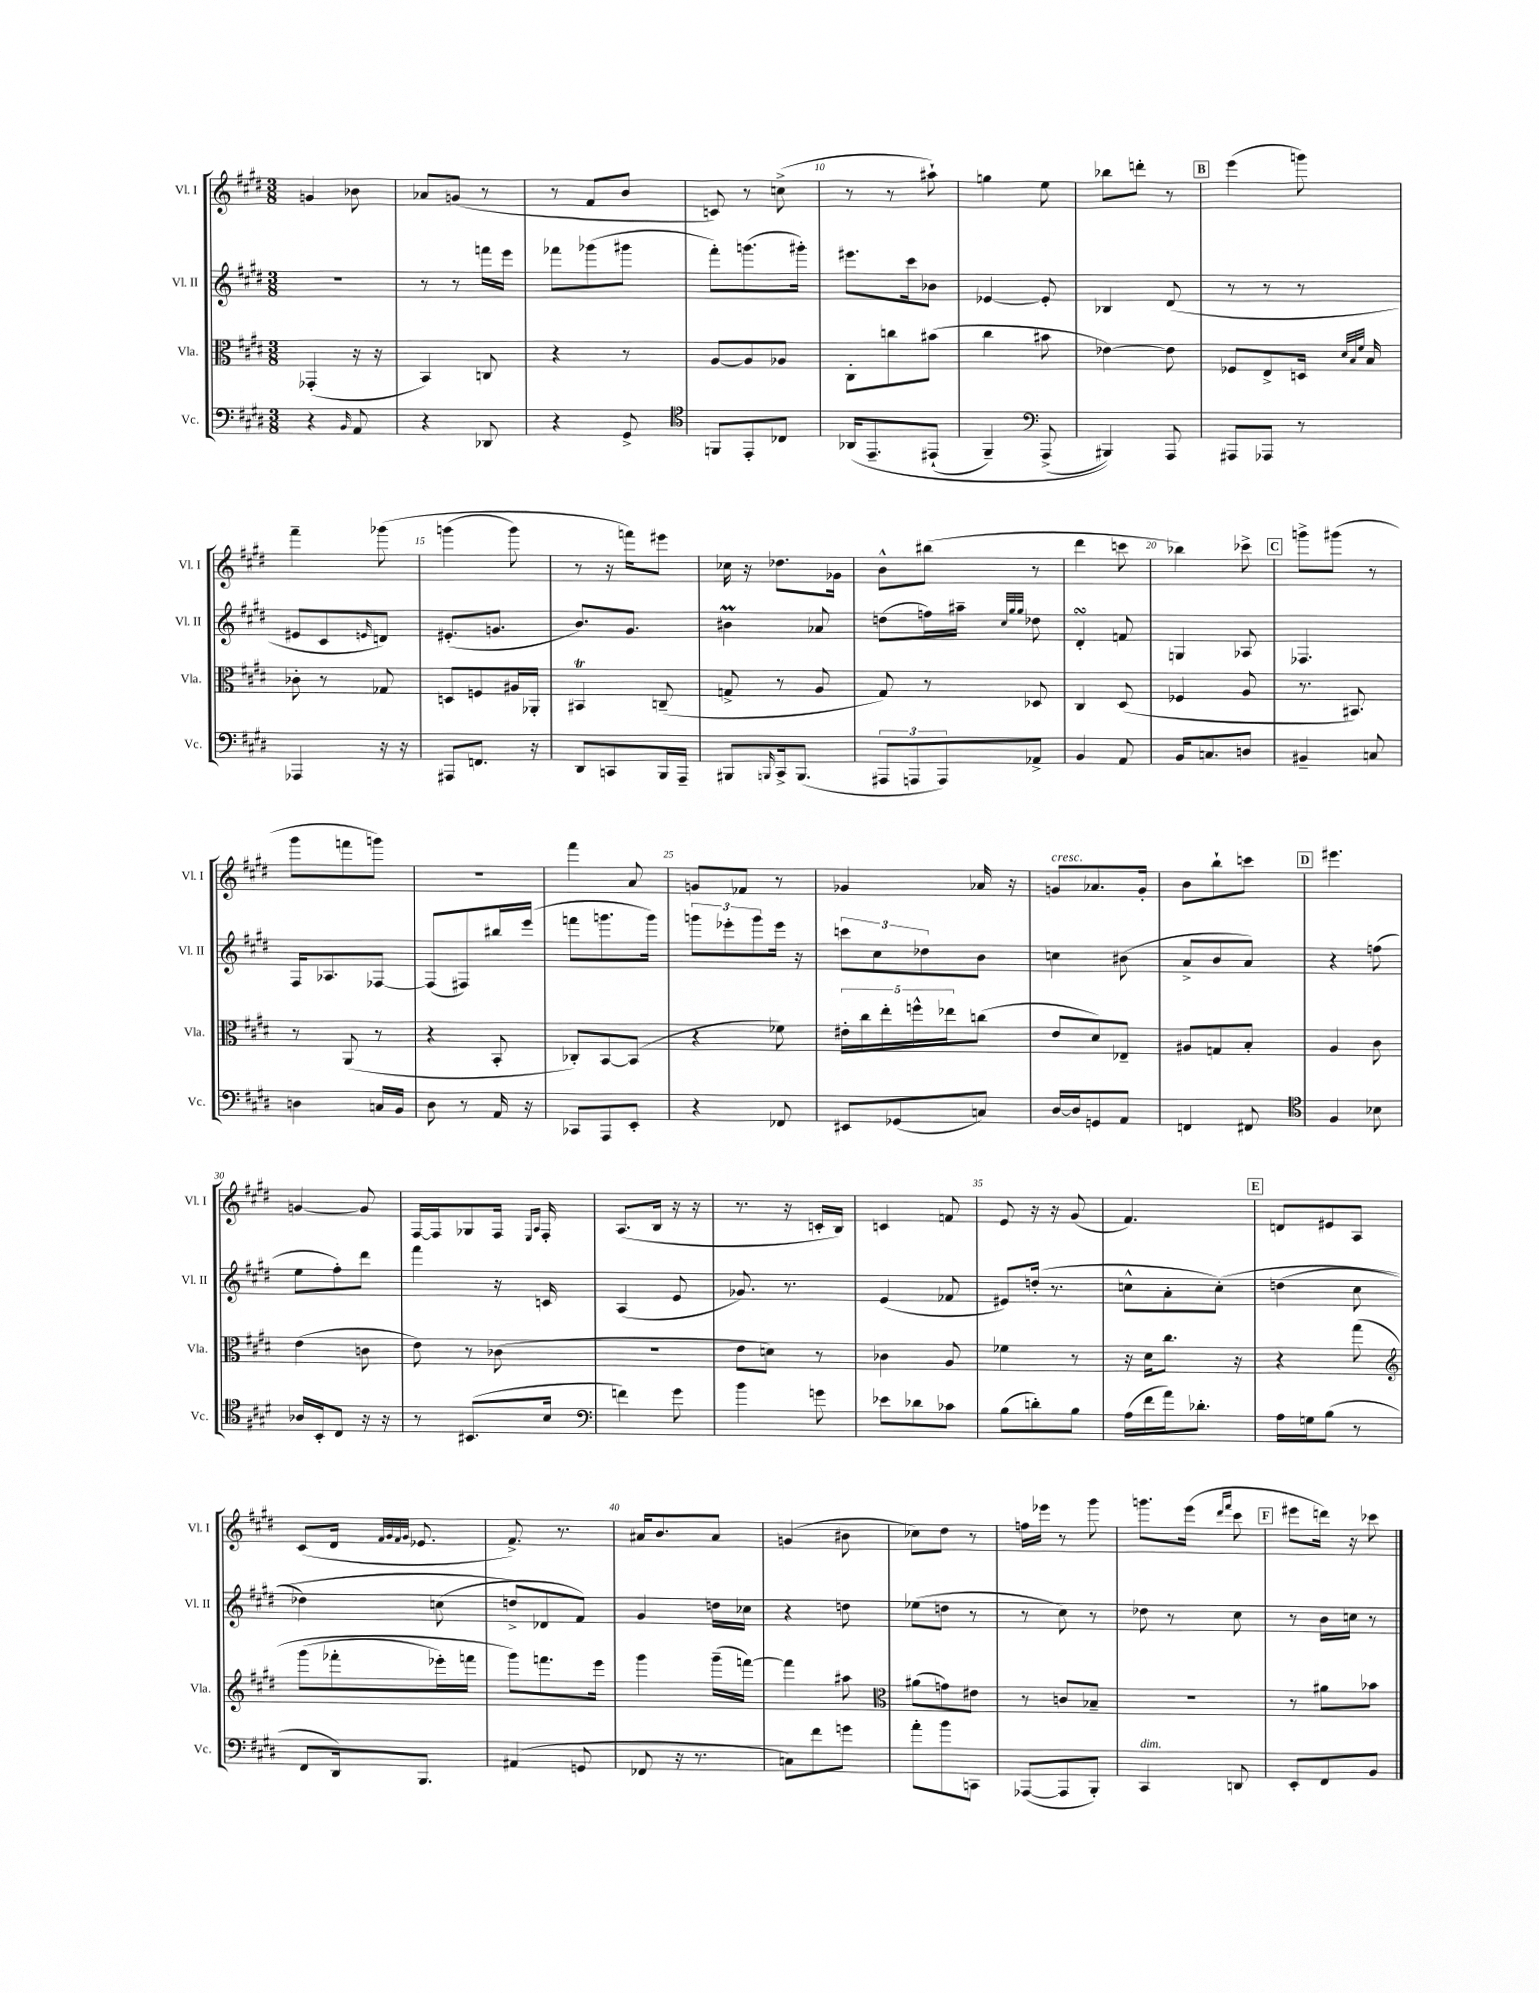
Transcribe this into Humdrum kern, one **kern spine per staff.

**kern	**kern	**kern	**kern
*staff4	*staff3	*staff2	*staff1
*clefF4	*clefC3	*clefG2	*clefG2
*k[f#c#g#d#]	*k[f#c#g#d#]	*k[f#c#g#d#]	*k[f#c#g#d#]
*M3/8	*M3/8	*M3/8	*M3/8
4r	(4GG-'	4.r	4g
16qqBB	.	.	.
8AA	16r	.	8b-
.	16r	.	.
=	=	=	=
4r	4BB)	8r	8a-
.	.	8r	(8g
8DD-	8C	16fff	8r
.	.	16eee	.
=	=	=	=
4r	4r	8fff-	8r
.	.	(8ggg-	8f#
8GG#^	8r	8ggg#	8b
=	=	=	=
*clefC4	*	*	*
8FF	[8A	8fff#')	8c)
8EE'	8A]	(8.ggg	8r
8C-	8A-	.	(8cc^
.	.	16ggg#')	.
=	=	=	=
&(16AA-	8C#'	8.eee#	8r
8.EE~	.	.	.
.	8cc	.	8r
.	.	16ccc#	.
(8EE#`	(8b#	8b-	8aa#`)
=	=	=	=
4FF#~)	4cc#	[4e-	4gg
*clefF4	*	*	*
(8AAA^	8b#	8e-']	8ee
=	=	=	=
4BBB#)&)	[4e-)	4B-	8bb-
.	.	.	8ddd'
8AAA	8e-]	(8d#	8r
=	=	=	=
8AAA#	8F-	8r	(4eee
8AAA-	8E^	8r	.
8r	16D	8r	8ggg)
.	32qqd#	.	.
.	32qqB	.	.
.	32qqf#	.	.
.	16B	.	.
=	=	=	=
4AAA-	8c-'	8e#	4fff#~
.	8r	8c#	.
.	.	16qqe	.
16r	8G-	8d)	&(8ggg-
16r	.	.	.
=	=	=	=
8AAA#	8D	(8.e#'	(4ggg
8.FF	8F	.	.
.	.	8.g	.
.	16A#	.	8ggg)
16r	16AA-'	.	.
=	=	=	=
8DD#	4BB#	8.b)	8r
8CC	.	.	16r
.	.	8.g#	16fff&)
16BBB	(8C~	.	8eee#
16AAA~	.	.	.
=	=	=	=
8BBB#	8G^	4b#	16cc-
.	.	.	16r
16qqBBB	.	.	.
16CC#^	8r	.	8.dd-
(8.BBB	.	.	.
.	8A	8a-	.
.	.	.	16g-
=	=	=	=
12AAA#	8G#)	(8dd	8b^^
12AAA	.	.	.
.	8r	16ff)	(8bb#
12AAA)	.	.	.
.	.	16aa#~	.
.	.	32qqcc#	.
.	.	32qqgg#	.
.	.	32qqgg#	.
8AA-^	8D-	8dd-	8r
=	=	=	=
4BB	4C#	4d#'	4ddd#
8AA	(8D#	8f	8ccc
=	=	=	=
16BB	4F-	4G	4bb-)
8.C	.	.	.
8D	8A	8A-	8ccc-^
=	=	=	=
4BB#~	8.r	4.F-	8ggg^
.	.	.	(8ggg#
.	8.BB#)	.	.
8C	.	.	8r
=	=	=	=
4D	8r	16F#	8ggg#
.	.	8.A-	.
.	(8AA	.	8fff
16C	8r	[8F-	8ggg)
16BB	.	.	.
=	=	=	=
8D#	4r	(8F-]	4.r
8r	.	8F#)	.
16AA	8BB'	16bb#	.
16r	.	(16eee	.
=	=	=	=
8CC-	8C-')	8fff	4fff#
8AAA	[8BB	8.ggg	.
8EE'	(8BB]	.	8a
.	.	16ggg)	.
=	=	=	=
4r	4r	12ggg	8g
.	.	12eee-'	.
.	.	.	8f-
.	.	12ggg	.
8FF-	8f-)	16eee-	8r
.	.	16r	.
=	=	=	=
8EE#	20e#'	12ccc	4g-
.	20cc#	.	.
.	.	12cc#	.
.	20ee'	.	.
(8GG-	.	.	.
.	20ff^^	.	.
.	.	12dd-	.
.	20ee-	.	.
8C)	(8cc	8b	16a-
.	.	.	16r
=	=	=	=
[16D#	8e	4cc	8g
16D#]	.	.	.
8GG	8d#)	.	8.a-
8AA	8E-~	(8b#	.
.	.	.	16g'
=	=	=	=
4FF	8A#	8a^	8b
.	8G	8b	8bb`
8FF#	8B'	8a)	8ccc
=	=	=	=
*clefC4	*	*	*
4F#	4A	4r	4.eee#
8B-	8c#	(8ff	.
=	=	=	=
16A-	(4e	8ee	[4g
16BB'	.	.	.
8C#	.	8ff#')	.
16r	8c	8ddd#	8g]
16r	.	.	.
=	=	=	=
8r	8e)	4fff#	[16F#
.	.	.	16F#]
(8.BB#	8r	.	8G-
.	(8c-	16r	16F#
.	.	.	16qqE
.	.	.	16qqA
16B	.	16c	16F#'
=	=	=	=
*clefF4	*	*	*
4f)	4.r	(4A	(8.A
.	.	.	16B
8g#	.	8e	16r
.	.	.	16r
=	=	=	=
4b	8e	8.g-)	8.r
.	8d)	.	.
.	.	8.r	16r
8g	8r	.	16c'
.	.	.	16B)
=	=	=	=
8e-	4c-	(4e	4c
8d-	.	.	.
8c-	8A	8f-	8f
=	=	=	=
(8B	4f-	8e#)	8e
8d')	.	(16dd'	16r
.	.	8.r	16r
8B	8r	.	(8g#
=	=	=	=
(16A	16r	8cc^^	4.f#)
16f#	16d#	.	.
16a)	8.cc#	8a'	.
8.d-'	.	.	.
.	.	&(8cc')	.
.	16r	.	.
=	=	=	=
16A	4r	(4dd	8d
16G	.	.	.
(8B	.	.	8e#
8r	&(8gg#	8cc#	8A
=	=	=	=
*	*clefG2	*	*
8FF#	(8ggg#	4dd-)	(8c#
16DD#)	8fff-'	.	16d#
.	.	.	32qqf#
.	.	.	32qqg#
.	.	.	32qqf#
.	.	.	32qqg#
8.BBB	.	.	8.e-
.	16eee-')	(8cc	.
.	16fff	.	.
=	=	=	=
(4AA#	8ggg#&)	8dd^&)	8.f#^)
.	8.fff	8d-	.
.	.	.	8.r
8GG	.	8f#)	.
.	16eee	.	.
=	=	=	=
8FF-	4ggg#	4g#	16a#
.	.	.	8.b
16r	.	.	.
8.r	.	.	.
.	(16ggg#~	16dd	8a#
.	[16fff)	16cc-	.
=	=	=	=
8C)	4fff]	4r	(4g
8f#	.	.	.
8g	8aa#	8dd	8b#
=	=	=	=
*	*clefC3	*	*
8a'	(8a#	(8ee-	8cc-)
8b	8g)	8dd	8dd#
8CC	8e#	8r	8r
=	=	=	=
([8AAA-	8r	8r	16ff
.	.	.	16eee-
8AAA-]	8c	8cc#)	8r
8BBB')	8B-~	8r	8ggg#
=	=	=	=
4CC#	4.r	8dd-	8.ggg
.	.	8r	.
.	.	.	(16eee
.	.	.	16qqddd#
.	.	.	16qqfff#
8DD	.	8cc#	8ccc#
=	=	=	=
8EE'	8r	8r	8eee#
8FF#	8a#	16b	16ddd)
.	.	16cc	16r
8BB	8b-	8r	8ccc-
==	==	==	==
*-	*-	*-	*-
